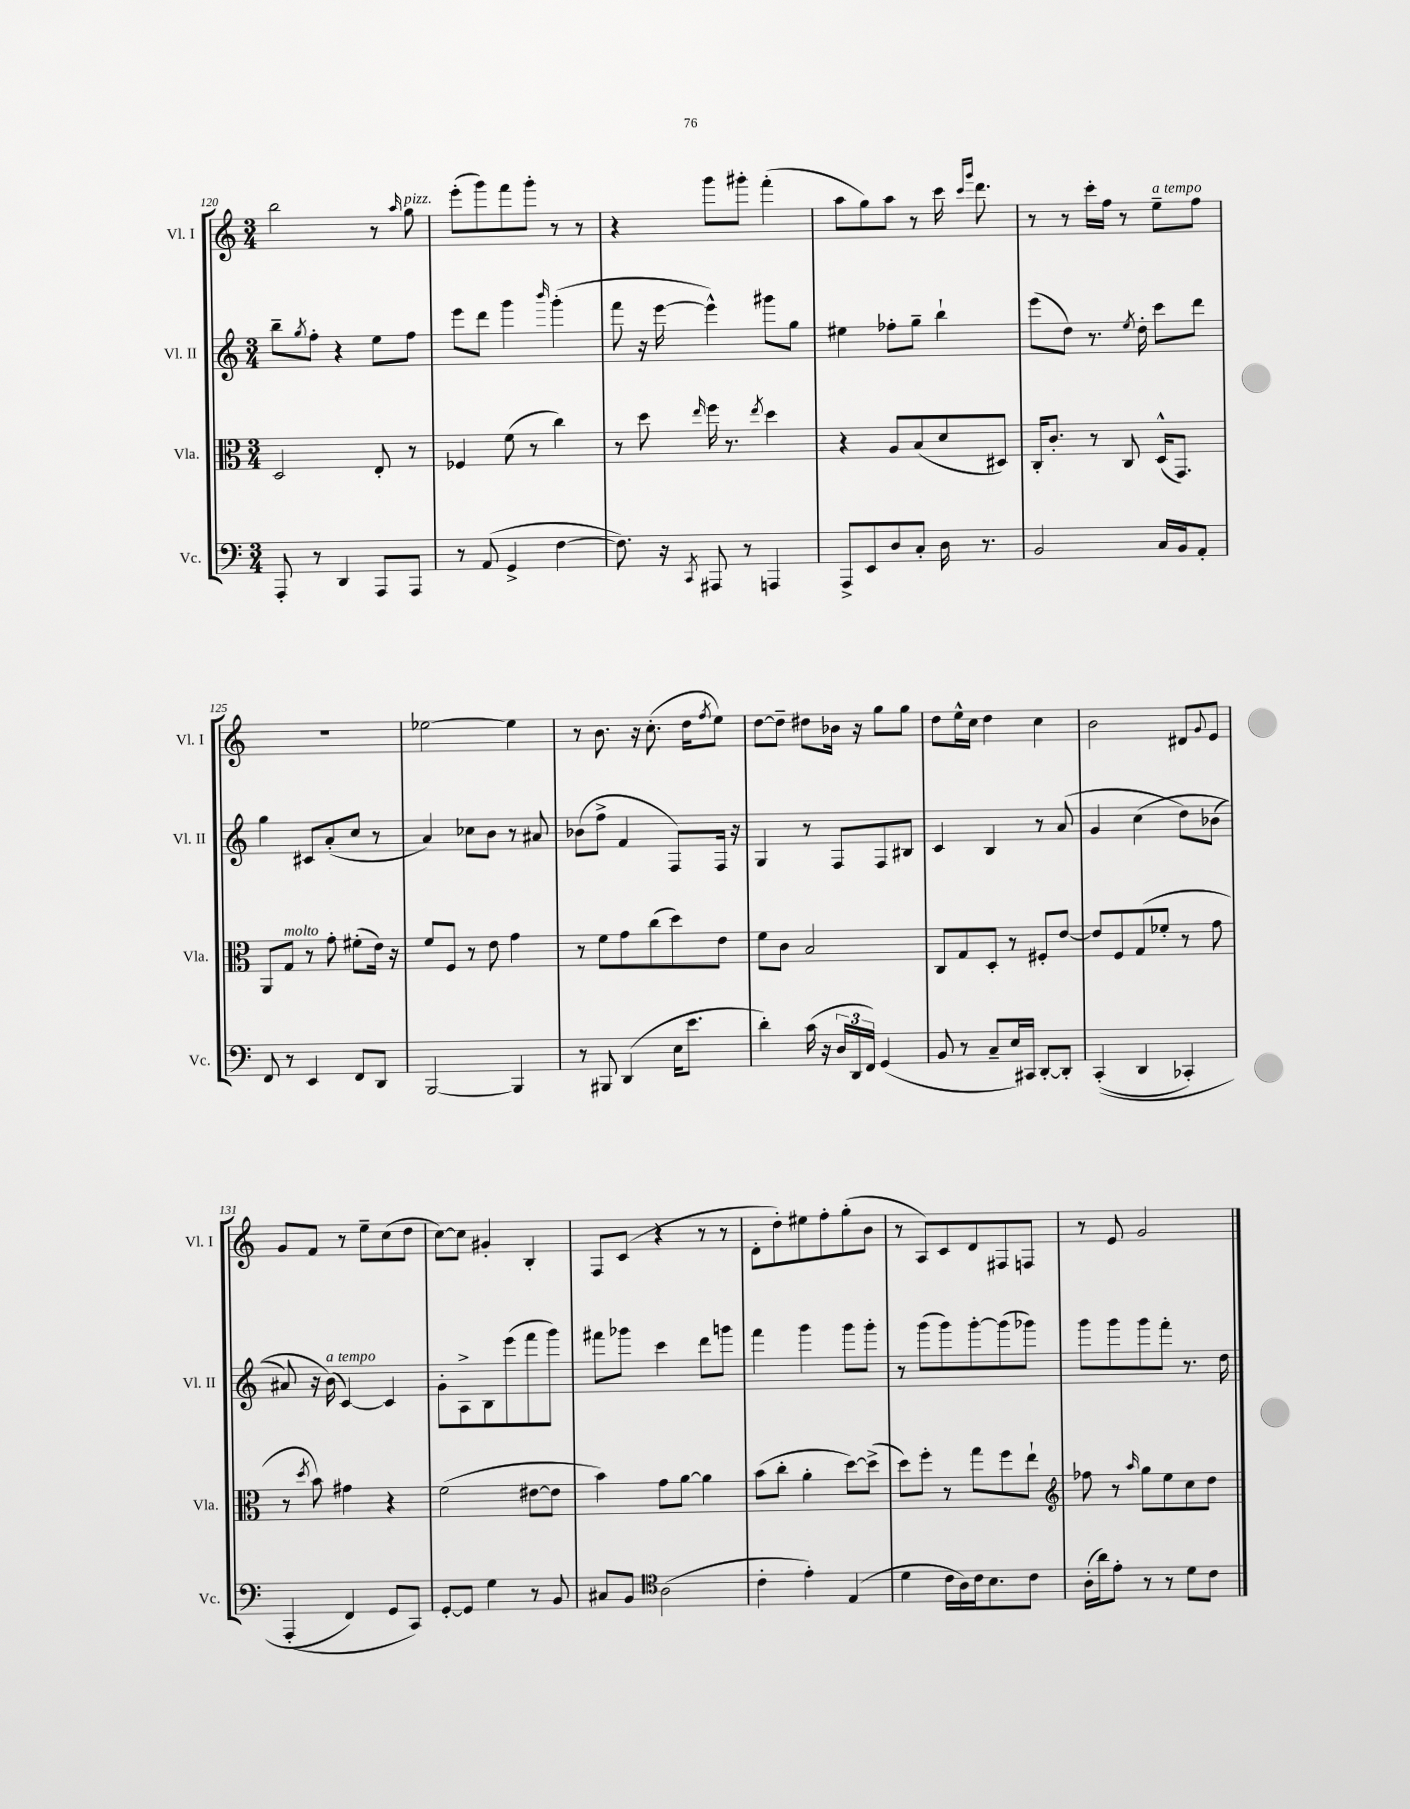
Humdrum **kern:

**kern	**kern	**kern	**kern
*staff4	*staff3	*staff2	*staff1
*clefF4	*clefC3	*clefG2	*clefG2
*k[]	*k[]	*k[]	*k[]
*M3/4	*M3/4	*M3/4	*M3/4
8AAA'	2D	8bb~	2bb
.	.	8qgg	.
8r	.	8ff'	.
4DD	.	4r	.
8AAA	8E'	8ee	8r
.	.	.	16qqaa
8AAA	8r	8ff	8gg
=	=	=	=
8r	4F-	8eee	(8eee'
(8AA	.	8ddd	8ggg)
4GG^	(8f	4ggg	8fff
.	8r	.	8ggg'
.	.	16qqbbb	.
[4F	4cc)	(4ggg'	8r
.	.	.	8r
=	=	=	=
8.F])	8r	8fff	4r
.	8dd	16r	.
16r	.	[16eee	.
8qCC	16qqee	.	.
8AAA#	16ff	4eee^^])	8ggg
.	8.r	.	.
8r	.	.	8ggg#'
.	8qee	.	.
4AAA	4dd	8ggg#	(4fff'
.	.	8gg	.
=	=	=	=
8AAA^	4r	4ee#	8aa
8EE	.	.	8gg)
8D	8A	8ff-'	8aa
8C'	(8B	8gg~	8r
16D	8d	4bb`	16ccc
.	.	.	16qqccc
.	.	.	16qqggg
8.r	.	.	8.ddd
.	8D#)	.	.
=	=	=	=
2BB	16C'	(8eee	8r
.	8.c'	.	.
.	.	8dd)	8r
.	8r	8.r	16ccc'
.	.	.	16ff
.	8C	.	8r
.	.	8qee	.
.	.	16dd'	.
16C	(16D^^	8ccc	8ee~
16BB	8.GG)	.	.
8AA'	.	8ddd	8ff
=	=	=	=
8FF	8AA	4gg	2.r
8r	8G	.	.
4EE	8r	8c#	.
.	8g'	(8a'	.
8FF	(8f#'	8cc	.
8DD	16e)	8r	.
.	16r	.	.
=	=	=	=
[2BBB	8f	4a)	[2ee-
.	8F	.	.
.	8r	8cc-	.
.	8e	8b	.
4BBB]	4g	8r	4ee-]
.	.	8a#	.
=	=	=	=
8r	8r	(8b-	8r
8BBB#	8f	8ff^	8.b
(4DD	8g	4f	.
.	.	.	16r
.	(8cc	.	(8.cc'
16E	8dd)	8F)	.
8.e	.	.	16dd
.	.	.	8qff
.	8e	16F	8ee)
.	.	16r	.
=	=	=	=
4d')	8f	4G	[8dd
.	8c	.	8dd~]
(16c	2B	8r	8dd#
16r	.	.	.
24D	.	8F	16b-
24DD	.	.	.
.	.	.	16r
24FF)	.	.	.
(4GG	.	8F	8gg
.	.	8B#	8gg
=	=	=	=
8BB	8C	4c	8dd
8r	8G	.	16ee^^
.	.	.	16cc
8C~	8D'	4B	4dd
16E)	8r	.	.
16CC#	.	.	.
[8DD'	8F#'	8r	4cc
8DD']	[8e	(8a	.
=	=	=	=
&((4CC'	8e]	4g	2b
.	8F	.	.
4DD	(8G	&(4cc	.
.	8f-'	.	.
4CC-')	8r	8dd)	8d#
.	.	.	8qqg
.	8g	(8b-	8e
=	=	=	=
(4AAA'	8r	8a#)	8g
.	8qdd	.	.
.	8b)	16r	8f
.	.	(16b&)	.
4FF&)	4g#	[4c)	8r
.	.	.	8ee~
8GG	4r	4c]	(8cc
8CC)	.	.	8dd
=	=	=	=
[8GG'	(2f	8g'	[8cc)
8GG]	.	8A^	8cc]
4G	.	8B	4g#'
.	.	(8eee	.
8r	[8e#	8fff	4B'
8BB	8e#]	8ggg)	.
=	=	=	=
8C#	4b)	8fff#	8F
8BB	.	8ggg-	(8c
*clefC4	*	*	*
(2A	8g	4ccc	4r
.	[8a	.	.
.	4a]	8ddd	8r
.	.	8ggg	8r
=	=	=	=
4c'	(8b	4fff	8d'
.	8cc'	.	8dd')
4e')	4a'	4ggg	8ee#
.	.	.	8ff'
(4E	[8dd)	8ggg	(8gg'
.	(8dd^]	8ggg'	8b
=	=	=	=
4d	8dd)	8r	8r
.	8ff'	(8ggg	8A)
16c	8r	8ggg)	8c
16A)	.	.	.
16c	8gg	[8ggg'	8d
8.B	.	.	.
.	8ff	(8ggg]	8F#
8c	8ee`	8ggg-)	8F
=	=	=	=
*	*clefG2	*	*
(16A'	8ff-	8ggg	8r
16a)	.	.	.
8e'	8r	8ggg	8e
.	16qqaa	.	.
8r	8gg	8ggg	2g
8r	8ee	8fff'	.
8d	8cc	8.r	.
8c	8dd	.	.
.	.	16dd	.
==	==	==	==
*-	*-	*-	*-
